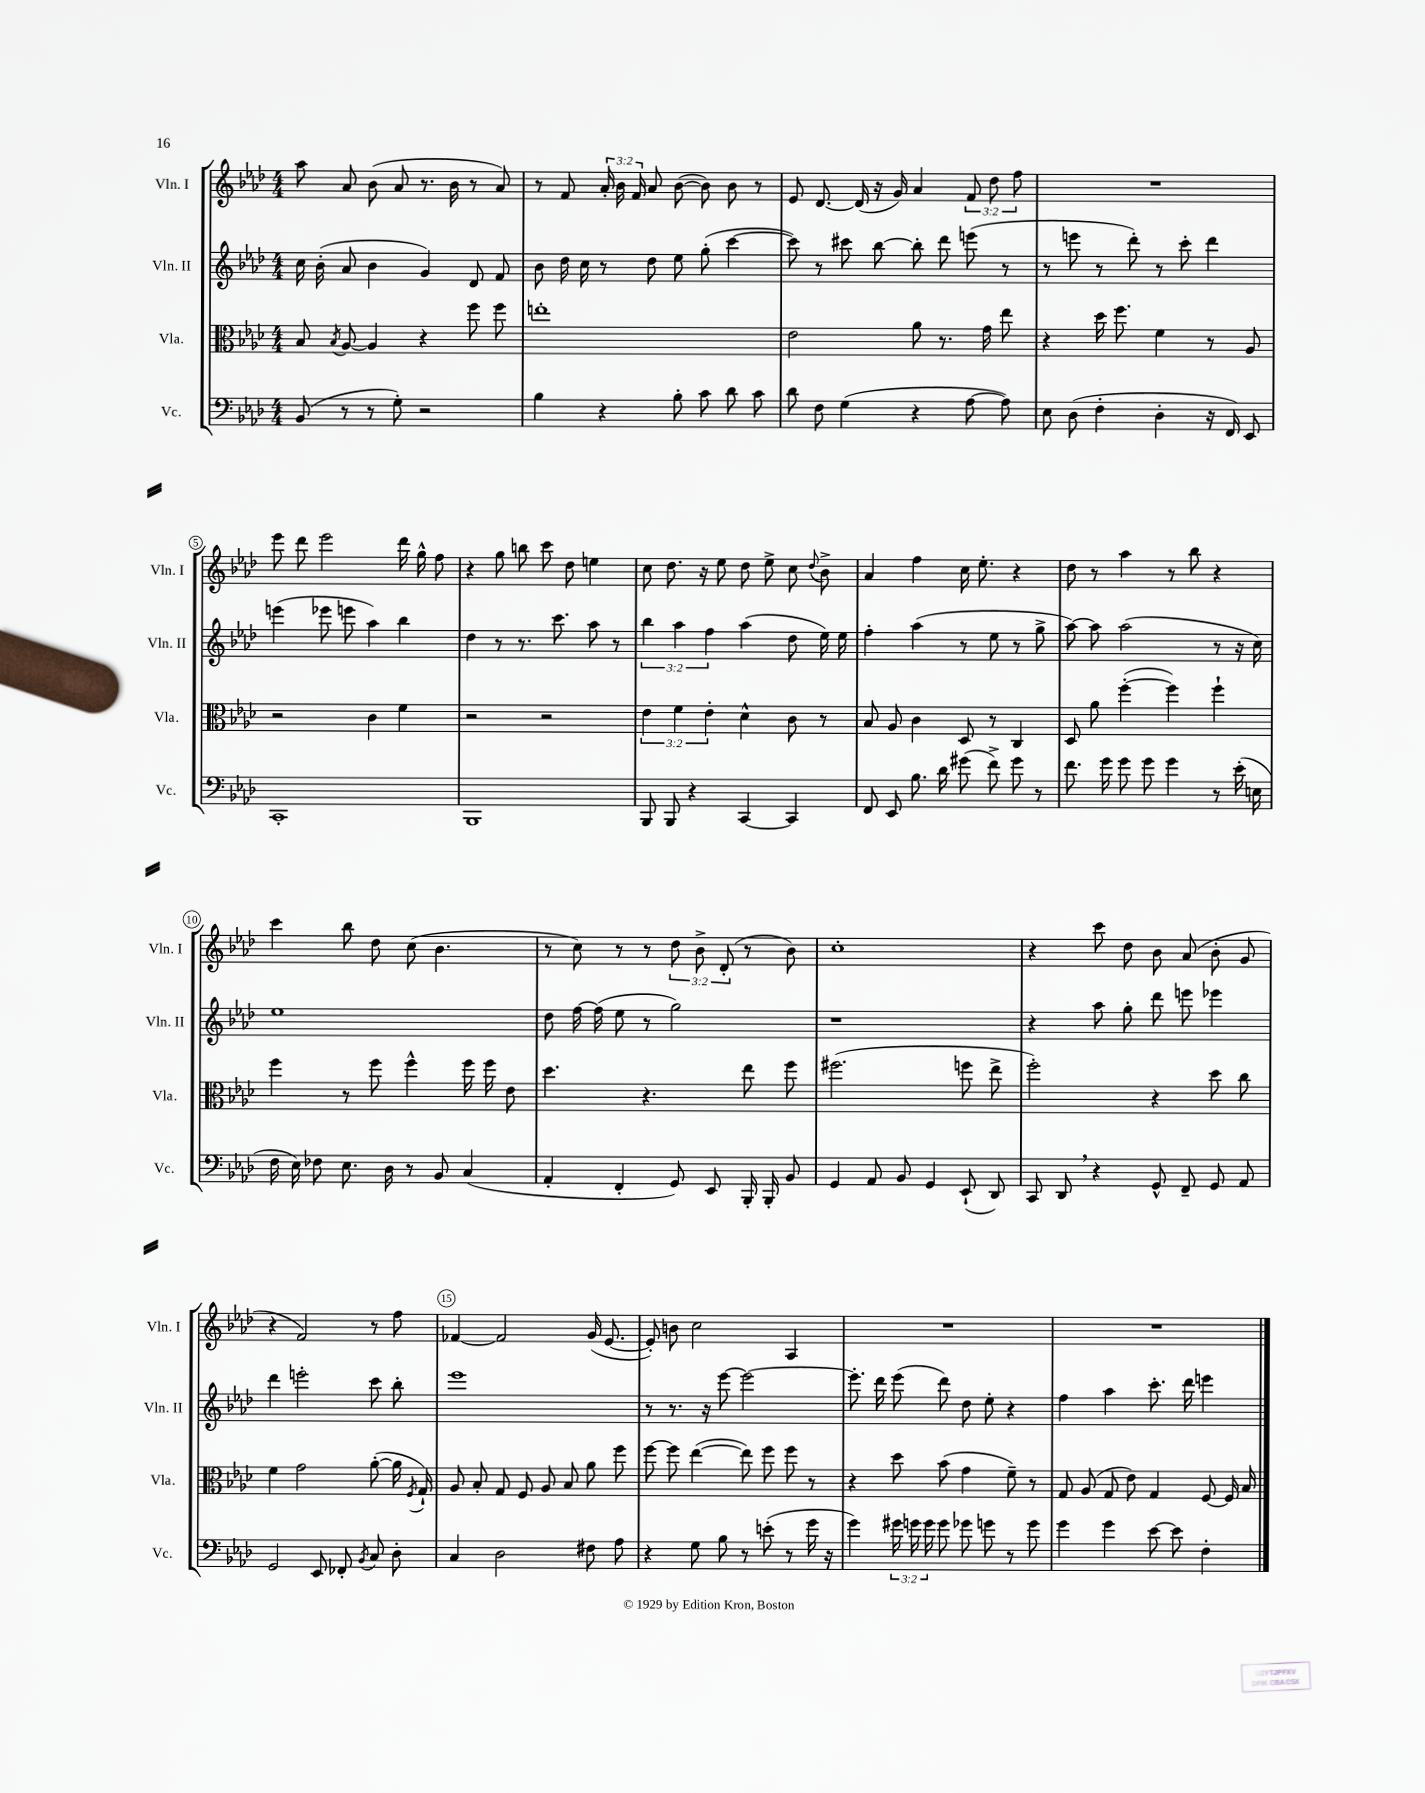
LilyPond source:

<<
\new StaffGroup <<
\new Staff = "s0" \with { instrumentName = "Vln. I" shortInstrumentName = "Vln. I" } {
    \clef treble \key aes \major \numericTimeSignature \time 4/4 \override Staff.TupletNumber.text = #tuplet-number::calc-fraction-text
    \autoBeamOff aes''8 aes'8 bes'8( aes'8 r8. bes'16 r8 aes'8) |
    r8 f'8 \tuplet 3/2 { aes'16-. bes'16 f'16 } aes'8 bes'8~( bes'8) bes'8 r8 |
    ees'8 des'8.~ des'16( r16 g'16) aes'4 \tuplet 3/2 { f'8 des''8 f''8 } |
    R1 |
    ees'''8 des'''8 ees'''2 des'''16 g''16-^ f''8 |
    r4 g''8 b''8 c'''8 des''8 e''4 |
    c''8 des''8. r16 ees''8 des''8 ees''8-> c''8 \appoggiatura { des''8 } bes'8-> |
    aes'4 f''4 c''16 ees''8.-. r4 |
    des''8 r8 aes''4 r8 bes''8 r4 |
    c'''4 bes''8 des''8 c''8( bes'4. |
    r8 c''8) r8 r8 \tuplet 3/2 { des''8 bes'8-> des'8-.( } r8 bes'8) |
    c''1-. |
    r4 c'''8 des''8 bes'8 aes'8( bes'8-. g'8 |
    r4 f'2) r8 f''8 |
    fes'4~ fes'2 g'16( ees'8.~ |
    ees'8-.) b'8 c''2 aes4 |
    R1 |
    R1 \bar "|." |
}
\new Staff = "s1" \with { instrumentName = "Vln. II" shortInstrumentName = "Vln. II" } {
    \clef treble \key aes \major \numericTimeSignature \time 4/4 \override Staff.TupletNumber.text = #tuplet-number::calc-fraction-text
    \autoBeamOff c''16 bes'16-.( aes'8 bes'4 g'4) des'8 f'8 |
    bes'8 des''16 c''16 r8 des''8 ees''8 g''8-.( c'''4~ |
    c'''8) r8 cis'''8 bes''8~ bes''8-. des'''8 e'''8( r8 |
    r8 e'''8 r8 des'''8-.) r8 c'''8-. des'''4 |
    e'''4( ees'''8 e'''8 aes''4) bes''4 |
    des''4 r8 r8. c'''8. aes''8 r8 |
    \tuplet 3/2 { bes''4 aes''4 f''4 } aes''4( des''8 ees''16) ees''16 |
    f''4-. aes''4( r8 ees''8 r8 g''8-> |
    aes''8~) aes''8 aes''2( r8 r16 c''16) |
    ees''1 |
    des''8 f''16~ f''16( ees''8 r8 g''2) |
    r1 |
    r4 aes''8 g''8-. des'''8 e'''8 ees'''4 |
    des'''4 e'''2-. c'''8 bes''8-. |
    ees'''1 |
    r8 r8. r16 ees'''8~ ees'''2~ |
    ees'''8.-. des'''16 ees'''8( des'''8) des''8 ees''8-. r4 |
    f''4 aes''4 c'''8.-. des'''16 e'''4 \bar "|." |
}
\new Staff = "s2" \with { instrumentName = "Vla." shortInstrumentName = "Vla." } {
    \clef alto \key aes \major \numericTimeSignature \time 4/4 \override Staff.TupletNumber.text = #tuplet-number::calc-fraction-text
    \autoBeamOff bes8 \acciaccatura { bes8 } aes8~ aes4 r4 f''8 f''8 |
    e''1-. |
    ees'2 aes'8 r8. g'16 ees''8 |
    r4 des''16 f''8. f'4 r8 aes8 |
    r2 c'4 f'4 |
    r2 r2 |
    \tuplet 3/2 { ees'4 f'4 ees'4-. } des'4-^ c'8 r8 |
    bes8 aes8 c'4 des8 r8 c4 |
    des8 aes'8 f''4~-.( f''4) f''4-! |
    f''4 r8 f''8 f''4-^ f''16 f''16 ees'8 |
    des''4. r4. ees''8 f''8 |
    fis''2.( f''8 ees''8-> |
    f''2-.) r4 des''8 c''8 |
    f'4 g'2 aes'8~-.( aes'16 \acciaccatura { f8 } g16-!) |
    aes8 bes8-. g8 f8 aes8 bes8 aes'8 f''8 |
    f''8~ f''8 ees''4~( ees''8) f''8 f''8 r8 |
    r4 des''8 bes'8( g'4 f'8--) r8 |
    g8 aes8( g8 ees'8) g4 f8~ f16 bes16 \bar "|." |
}
\new Staff = "s3" \with { instrumentName = "Vc." shortInstrumentName = "Vc." } {
    \clef bass \key aes \major \numericTimeSignature \time 4/4 \override Staff.TupletNumber.text = #tuplet-number::calc-fraction-text
    \autoBeamOff bes,8( r8 r8 g8-.) r2 |
    bes4 r4 bes8-. c'8 des'8 c'8 |
    des'8 f8 g4( r4 aes8~ aes8) |
    ees8 des8( f4-. des4-. r16 f,16) ees,8 |
    c,1-. |
    bes,,1 |
    bes,,8 bes,,8 r4 c,4~ c,4 |
    f,8 ees,8 bes8. des'16 gis'8( f'8->) gis'8 r8 |
    f'8. g'16 g'8 g'8 g'4 r8 ees'16-.( e16 |
    f16 ees16) fes8 ees8. des16 r8 bes,8 c4( |
    aes,4-. f,4-. g,8) ees,8 bes,,16-. bes,,16-. bes,8 |
    g,4 aes,8 bes,8 g,4 ees,8-!( des,8) |
    c,8 des,8 \breathe r4 g,8-^ f,8-- g,8 aes,8 |
    g,2 ees,8 fes,8-. \acciaccatura { bes,8 } c8 des8-. |
    c4 des2 fis8 aes8 |
    r4 g8 bes8 r8 e'8-.( r8 g'16 r16 |
    g'4) \tuplet 3/2 { gis'16 g'16 g'16 } g'8 ges'8 g'8 r8 g'8 |
    g'4 g'4 ees'8~ ees'8 f4-. \bar "|." |
}
>>
>>
\layout { \context { \Score \override BarNumber.break-visibility = ##(#f #t #t) barNumberVisibility = #(every-nth-bar-number-visible 5) \override BarNumber.stencil = #(make-stencil-circler 0.1 0.3 ly:text-interface::print) } }
